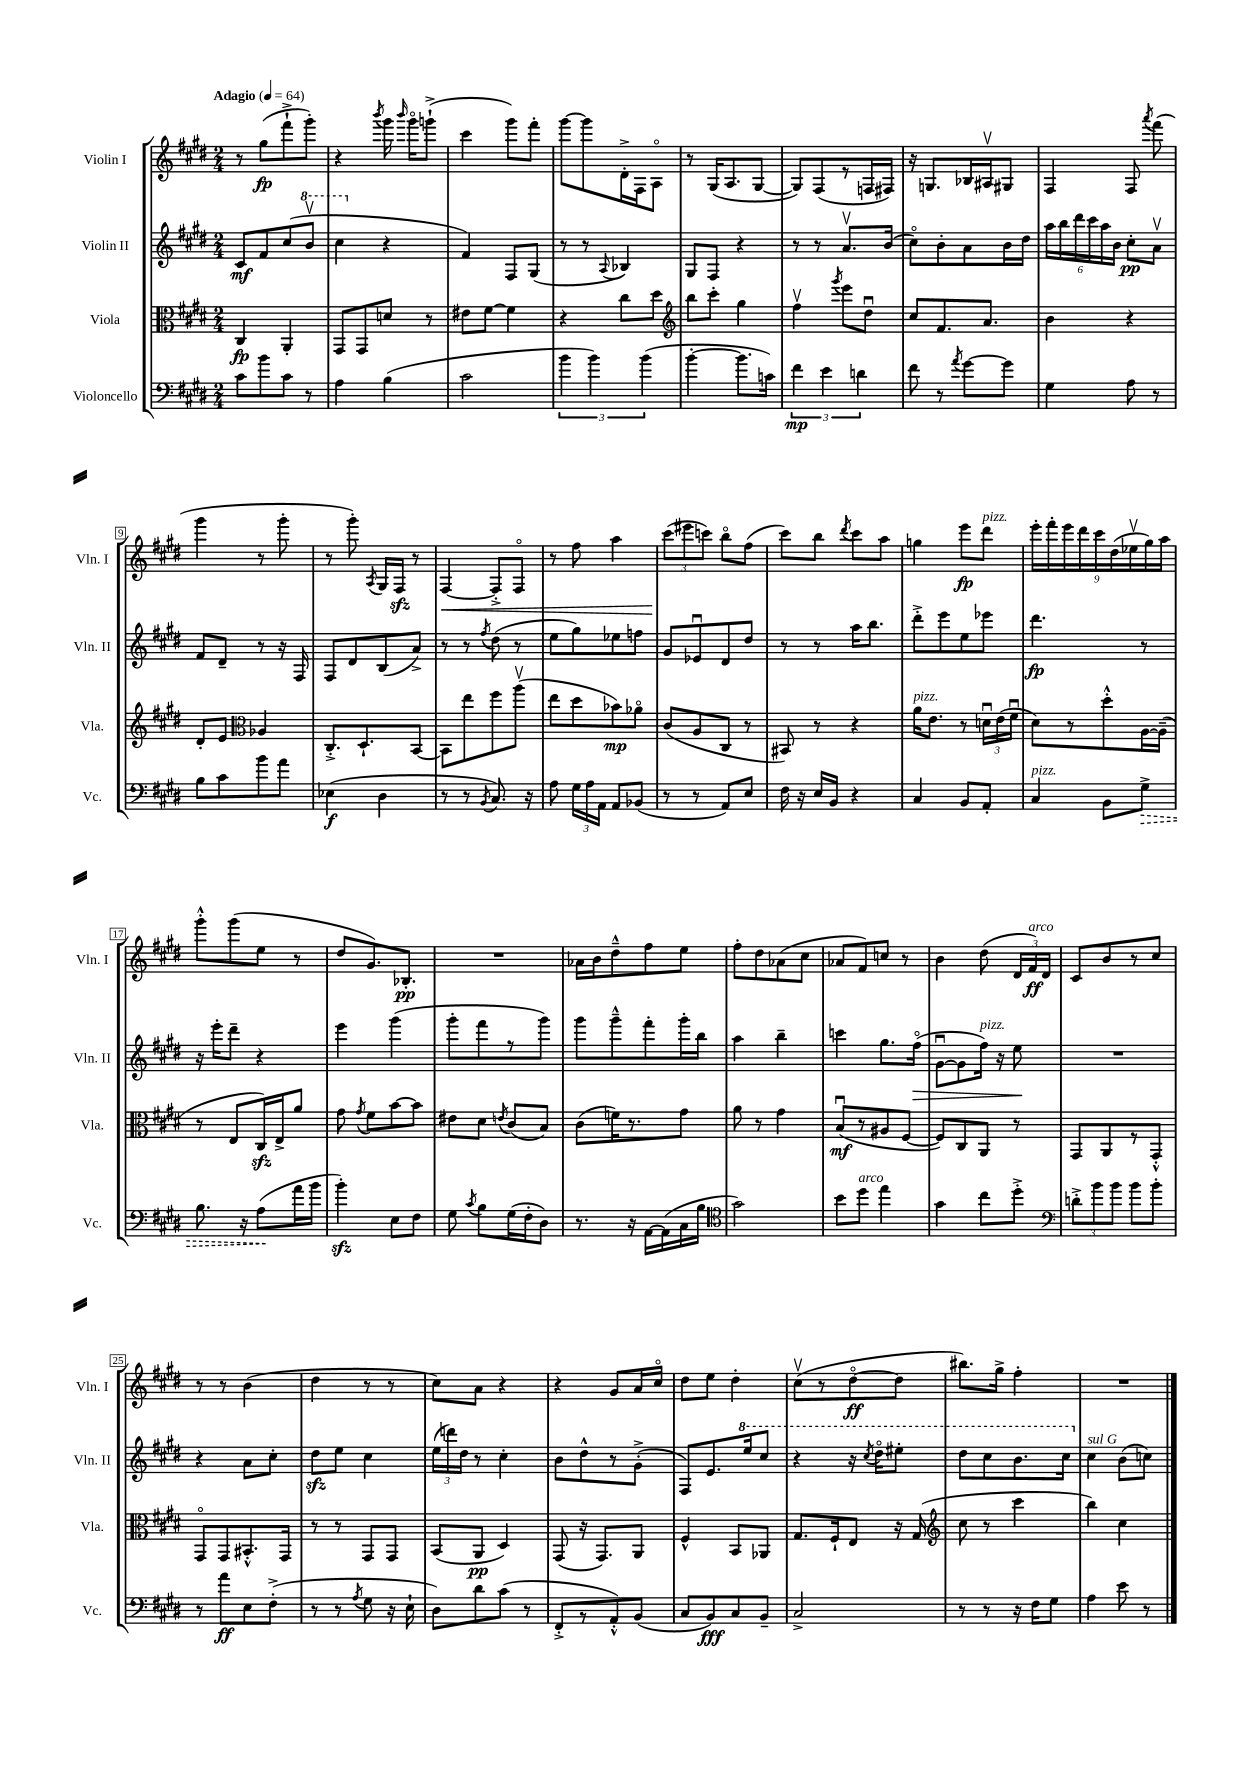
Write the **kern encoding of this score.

**kern	**kern	**kern	**kern
*staff4	*staff3	*staff2	*staff1
*clefF4	*clefC3	*clefG2	*clefG2
*k[f#c#g#d#]	*k[f#c#g#d#]	*k[f#c#g#d#]	*k[f#c#g#d#]
*M2/4	*M2/4	*M2/4	*M2/4
*MM64	*MM64	*MM64	*MM64
8c#	4C#	8c#	8r
8b	.	8f#	(8gg#
8c#	4AA'	(8cc#	8fff#`^
8r	.	8bbv	8ggg#')
=	=	=	=
4A	8GG#	4ccc#	4r
.	8GG#	.	.
.	.	.	8qbbb
(4B	8d	4r	16ggg#
.	.	.	16qqbbb
.	.	.	16ggg#o
.	8r	.	(8ggg`^
=	=	=	=
2c#	8e#	4f#)	4ccc#
.	[8f#	.	.
.	4f#]	8F#	8ggg#)
.	.	(8G#	8fff#'
=	=	=	=
6b	4r	8r	[8ggg#
.	.	8r	8ggg#]
6b)	.	.	.
.	.	8qqA	.
.	8cc#	4B-)	16d#'^
.	.	.	16F#
(6b	.	.	.
.	8dd#	.	8Ao
=	=	=	=
*	*clefG2	*	*
[4b'	8bb	8G#	8r
.	8ccc#'	8F#	(16G#
.	.	.	8.A
8.b]	4gg#	4r	.
.	.	.	[8G#
16c)	.	.	.
=	=	=	=
6f#	4ff#v	8r	8G#])
.	.	8r	(8F#
6e	.	.	.
.	8qggg#	.	.
.	8eee	8.av	8r
6d	.	.	.
.	8dd#u	.	16F
.	.	(16b	16F#)
=	=	=	=
8f#	8cc#	8cc#o)	16r
.	.	.	8.G
8r	8.f#	8b'	.
8qa	.	.	.
[8g#	.	8a	16B-
.	8.a	.	16A#v
8g#]	.	16b	8G#
.	.	16dd#	.
=	=	=	=
4G#	4b	24aa	4F#
.	.	24bb	.
.	.	24ddd#	.
.	.	24ccc#	.
.	.	24aa	.
.	.	24b	.
8A	4r	8cc#'	8F#
.	.	.	8qaaa
8r	.	8av	(8fff#
=	=	=	=
8B	8d#'	8f#	4ggg#
8c#	8e	8d#~	.
*	*clefC3	*	*
8b	4A-	8r	8r
8a	.	16r	8ggg#'
.	.	16F#	.
=	=	=	=
(4E-	8.C#'^	8F#	8r
.	.	8d#	8ggg#')
.	8.D#`	.	.
.	.	.	8qA
4D#	.	(8B	16G#
.	.	.	16F#
.	[8BB	8a^)	8r
=	=	=	=
8r	8BB]	8r	[4F#
8r	8ee	8r	.
8qBB	.	8qff#	.
8.C#)	8ff#	(8dd#	8F#'^]
.	(8aav	8r	8F#o
16r	.	.	.
=	=	=	=
8A	8ee	8ee	8r
24G#	8dd#	8gg#)	8ff#
24A	.	.	.
24AA	.	.	.
8AA	8b-)	8ee-	4aa
(8BB-	8a-o	8ff	.
=	=	=	=
8r	(8c#	8g#	(12ccc#
.	.	.	12eee#
8r	8A	8e-u	.
.	.	.	12ccc)
8AA)	8C#	8d#	8bbo
8E	8r	8dd#	(8ff#
=	=	=	=
16F#	8BB#)	8r	8ccc#)
16r	.	.	.
16E	8r	8r	8bb
16BB	.	.	.
.	.	.	8qddd#
4r	4r	16aa	8ccc#
.	.	8.bb	.
.	.	.	8aa
=	=	=	=
4C#	16a	8ddd#'^	4gg
.	8.e	.	.
.	.	8eee	.
8BB	8r	8ee	8eee
8AA'	24du	8eee-	8ddd#
.	(24e	.	.
.	24f#u	.	.
=	=	=	=
4C#	8d#)	4.ddd#	18eee'
.	.	.	18fff#'
.	.	.	18eee
.	8r	.	.
.	.	.	18ddd#
.	.	.	18ccc#
8BB	8dd#'^^	.	.
.	.	.	(18dd#
.	.	.	18ee-v
8G#^	[16A	8r	.
.	.	.	18gg#)
.	(16A~]	.	.
.	.	.	18aa
=	=	=	=
8.B	8r	16r	8ggg#'^^
.	.	16eee'	.
.	8E	8ddd#~	(8ggg#
16r	.	.	.
(8A	16C#)	4r	8ee
.	16E^	.	.
16a	8a	.	8r
16b	.	.	.
=	=	=	=
4b')	8g#	4eee	8dd#
.	8qg#	.	.
.	8f#	.	8.g#)
8E	[8b	(4ggg#	.
.	.	.	8.B-'
8F#	8b]	.	.
=	=	=	=
8G#	8e#	8ggg#'	2r
8qc#	.	.	.
8B	8d#	8fff#	.
.	8qe	.	.
(16G#	(8c#	8r	.
16F#'	.	.	.
8D#)	8B)	8ggg#)	.
=	=	=	=
8.r	(8c#	8ggg#	16a-
.	.	.	16b
.	16f)	8ggg#~^^	8dd#~^^
16r	8.r	.	.
[16AA	.	8fff#'	8ff#
(16AA]	.	.	.
16C#	8g#	16ggg#'	8ee
16B	.	16bb	.
=	=	=	=
*clefC4	*	*	*
2g#)	8a	4aa	8ff#'
.	8r	.	8dd#
.	4g#	4bb~	(8a-
.	.	.	8cc#
=	=	=	=
8b	(8Bu	4ccc	8a-
8dd#	8r	.	8f#)
4ee	8A#	8.gg#	8cc
.	[8F#	.	8r
.	.	(16ff#o	.
=	=	=	=
4g#	8F#])	[8g#u	4b
.	8C#	8g#]	.
8cc#	8AA	16ff#)	(8dd#
.	.	16r	.
8dd#'^	8r	8ee	24d#
.	.	.	24f#)
.	.	.	24d#
=	=	=	=
*clefF4	*	*	*
12d'^	8GG#	2r	8c#
12b	.	.	.
.	8AA	.	8b
12b	.	.	.
8b	8r	.	8r
8b'	8GG#'^^	.	8cc#
=	=	=	=
8r	8GG#o	4r	8r
8a	8GG#	.	8r
8E	8.BB#'^^	8a	(4b
(8F#'^	.	8cc#'	.
.	16GG#	.	.
=	=	=	=
8r	8r	8dd#	4dd#
8r	8r	8ee	.
8qA	.	.	.
8G#	8GG#	4cc#	8r
16r	8GG#	.	8r
16E`	.	.	.
=	=	=	=
8D#)	(8BB	(24ee	8cc#)
.	.	24ddd)	.
.	.	24dd#	.
8d#	8AA	8r	8a
(8c#	4D#)	4cc#'	4r
8r	.	.	.
=	=	=	=
8FF#'^	(8GG#	8b	4r
8r	16r	8dd#^^	.
.	8.GG#)	.	.
8AA'^^)	.	8r	8g#
(8BB	8AA	(8g#'^	16a
.	.	.	16cc#o
=	=	=	=
8C#	4F#^^	8F#)	8dd#
8BB)	.	8.e	8ee
8C#	8BB	.	4dd#'
.	.	16eee	.
8BB~	8AA-	8ccc#	.
=	=	=	=
2C#^	8.G#	4r	(8cc#v
.	.	.	8r
.	16F#`	.	.
.	8E	16r	[8dd#o
.	.	8qccc#	.
.	.	16ddd#o	.
.	16r	8eee#'	8dd#]
.	(16G#	.	.
=	=	=	=
*	*clefG2	*	*
8r	8cc#	8ddd#	8.bb#)
8r	8r	8ccc#	.
.	.	.	16gg#^
16r	4ccc#	8.bb	4ff#'
16F#	.	.	.
8G#	.	.	.
.	.	16ccc#	.
=	=	=	=
4A	4bb)	4cc#	2r
8e	4cc#	(8b	.
8r	.	8cc)	.
==	==	==	==
*-	*-	*-	*-
